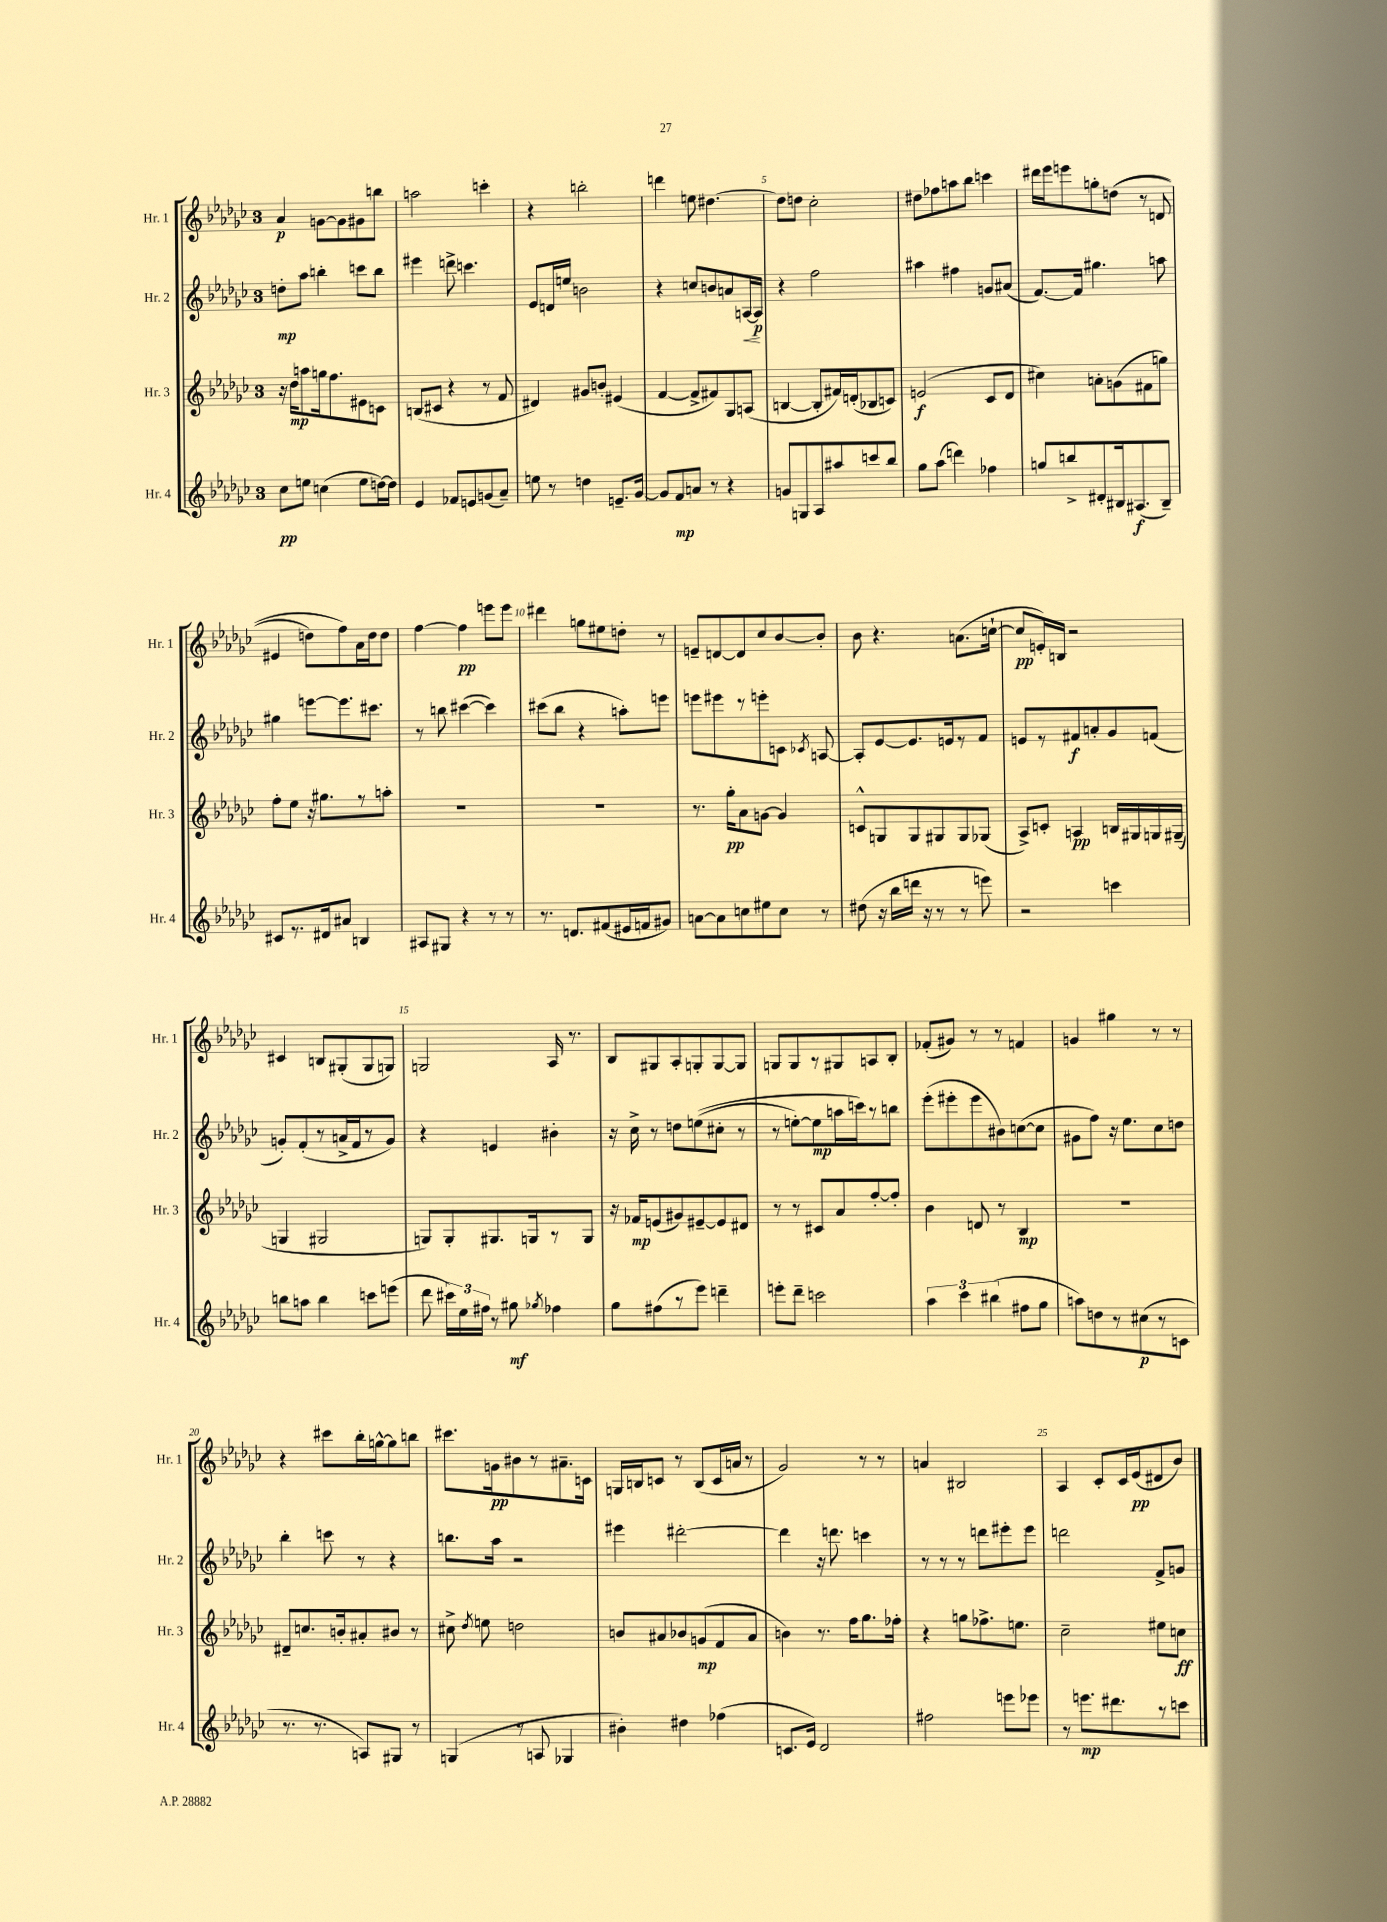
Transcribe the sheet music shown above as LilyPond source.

<<
\new StaffGroup <<
\new Staff = "s0" \with { instrumentName = "Hr. 1" shortInstrumentName = "Hr. 1" } {
    \clef treble \key ges \major \once \override Staff.TimeSignature.style = #'single-digit \time 3/4
    \autoBeamOff aes'4\p g'8[~ g'8 gis'8 b''8] |
    a''2 c'''4-. |
    r4 b''2-. |
    d'''4 e''8 dis''4.~ |
    dis''8[ d''8] ces''2-. |
    dis''8[ fes''8 a''8 bes''8] c'''4 |
    dis'''16[ ees'''16 e'''8 g''8-. d''8](\( r8 d'8 |
    eis'4 d''8[) f''8\) aes'16 d''16 d''8] |
    f''4~ f''4\pp e'''8[ e'''8] |
    dis'''4 g''8[ eis''8 d''8]-. r8 |
    e'8[-- d'8~ d'8 ces''8 bes'8~ bes'8]-. |
    bes'8 r4. a'8.[( c''16]~-! |
    c''8[\pp e'16-.) b16] r2 |
    cis'4 b8[ gis8-.( gis8 g8]) |
    g2 aes16 r8. |
    bes8[ gis8 aes8-. g8-. g8~ g8] |
    g8[ g8 r8 gis8 a8 bes8]-. |
    fes'8[-.( gis'8]) r8 r8 f'4 |
    g'4 gis''4 r8 r8 |
    r4 cis'''8[ bes''16-. g''16~-^ g''8 b''8] |
    cis'''8.[ g'16\pp bis'8 r8 ais'8.-- c'16] |
    g16[ b16 c'8] r8 b8[( c'16 a'16] r8 |
    ges'2) r8 r8 |
    a'4 bis2 |
    aes4 ces'8[-. ces'16 ees'16\pp( dis'8 bes'8]) \bar "|." |
}
\new Staff = "s1" \with { instrumentName = "Hr. 2" shortInstrumentName = "Hr. 2" } {
    \clef treble \key ges \major \once \override Staff.TimeSignature.style = #'single-digit \time 3/4
    \autoBeamOff d''8[-.\mp aes''8] b''4-. c'''8[ b''8] |
    eis'''4 d'''8-> c'''4. |
    ees'8[ d'16 e''16] b'2 |
    r4 c''8[ b'8 a'8 a16~\< a16]\p\! |
    r4 f''2 |
    ais''4 fis''4 g'8[ ais'8]( |
    f'8.[~) f'16] gis''4. a''8 |
    gis''4 e'''8[~ e'''8. cis'''8.] |
    r8 b''8 cis'''4~( cis'''4) |
    cis'''8[( bes''8] r4 a''8[-.) e'''8] |
    e'''8[ eis'''8 r8 e'''8-. c'8] \acciaccatura { ces'8 } a8~ |
    a8[-. ees'8~ ees'8. e'16 r8 f'8] |
    e'8[ r8 fis'8\f a'8-. ges'8 f'8]( |
    g'8[-.) f'8-.( r8 a'16-> f'16 r8 g'8]) |
    r4 e'4 bis'4-. |
    r16 ces''16-> r8 d''8[ e''8(\( cis''8]-. r8 |
    r8 e''8[~-.) e''8\mp a''16 c'''16\) r8 b''8] |
    ees'''8[-.( eis'''8-. eis'''8 bis'8) c''8~( c''8] |
    gis'8[ f''8]) r16 ees''8.[ ces''8 d''8] |
    bes''4-. c'''8 r8 r4 |
    b''8.[ aes''16] r2 |
    eis'''4 dis'''2~-. |
    dis'''4 r16 d'''8. c'''4 |
    r8 r8 r8 d'''8[ eis'''8-. eis'''8] |
    d'''2 f'8[-> g'8] \bar "|." |
}
\new Staff = "s2" \with { instrumentName = "Hr. 3" shortInstrumentName = "Hr. 3" } {
    \clef treble \key ges \major \once \override Staff.TimeSignature.style = #'single-digit \time 3/4
    \autoBeamOff r16 des''16[\mp a''8 g''16 f''8. eis'8 c'8] |
    b8[( cis'8] r4 r8 f'8 |
    dis'4) gis'8[ b'8]-. eis'4( |
    f'4~ f'8[-> fis'8) ges8 a8]( |
    b4~ b8[-. fis'16) d'16-.( bes8 c'8]) |
    e'2\f( ces'8[ des'8] |
    cis''4) a'8[-. g'8( fis'8 g''8]) |
    f''8[-. ees''8] r16 gis''8.[ r8 a''8]-. |
    R2. |
    R2. |
    r8. ges''16[-.\pp aes'8 g'8]~ g'4 |
    c'8[-^ g8 g8 gis8 gis8 ges8]( |
    aes8[->) c'8]-. a4\pp b16[ gis16 g16 gis16]--( |
    g4 gis2 |
    g8[) g8-. gis8. g16 r8 g8] |
    r16 fes'16[\mp e'8( gis'8) eis'8~-- eis'8 dis'8] |
    r8 r8 cis'8[ aes'8 f''8~-. f''8]-. |
    bes'4 d'8 r8 bes4\mp |
    R2. |
    dis'8[-- c''8. b'16-. ais'8-. bis'8] r8 |
    cis''8-> \acciaccatura { des''8 } e''8 d''2 |
    b'8[ ais'8 bes'8 g'8\mp( f'8 ais'8] |
    b'4) r8. f''16[ ges''8. fes''16]-. |
    r4 g''8[ fes''8.-> e''8.] |
    ces''2-- eis''8[ c''8]\ff \bar "|." |
}
\new Staff = "s3" \with { instrumentName = "Hr. 4" shortInstrumentName = "Hr. 4" } {
    \clef treble \key ges \major \once \override Staff.TimeSignature.style = #'single-digit \time 3/4
    \autoBeamOff ces''8[\pp e''8] c''4( e''8[ d''16~) d''16] |
    ees'4 fes'8[ e'8 g'8( aes'8]--) |
    e''8 r8 d''4 e'8.[-- ges'16]~ |
    ges'8[ f'8\mp a'8] r8 r4 |
    g'8[ g8 aes8 ais''8 c'''8 bes''8] |
    ges''8[ aes''8]( d'''4) fes''4 |
    g''8[ b''8-> dis'8-. bis16 ais8.\f( bis8]--) |
    cis'8[ r8. dis'16 ais'8] b4 |
    ais8[ gis8] r4 r8 r8 |
    r8. d'8.[ fis'8( eis'16 f'16 gis'8]) |
    a'8[~ a'8 c''8 eis''8 c''8] r8 |
    dis''8( r16 bes''16[ d'''16] r16 r8 r8 e'''8) |
    r2 c'''4 |
    b''8[ a''8] b''4 c'''8[ e'''8]( |
    des'''8 \tuplet 3/2 { cis'''16[) ees''16 fis''16] } r8 gis''8\mf \acciaccatura { ges''8 } fes''4 |
    ges''8[ fis''8( r8 ees'''8]) d'''4-- |
    e'''8[-. des'''8]-- c'''2 |
    \tuplet 3/2 { aes''4 ces'''4 bis''4( } fis''8[ ges''8] |
    a''8[) d''8 r8 cis''8\p( r8 c'8] |
    r8. r8. a8[) gis8] r8 |
    g4( r8 a8 ges4 |
    bis'4-.) dis''4 fes''4( |
    c'8.[ ees'16]) des'2 |
    fis''2 e'''8[ ees'''8] |
    r8 e'''8.[\mp dis'''8. r8 c'''8] \bar "|." |
}
>>
>>
\layout { \context { \Score \override BarNumber.break-visibility = ##(#f #t #t) barNumberVisibility = #(every-nth-bar-number-visible 5) } }
